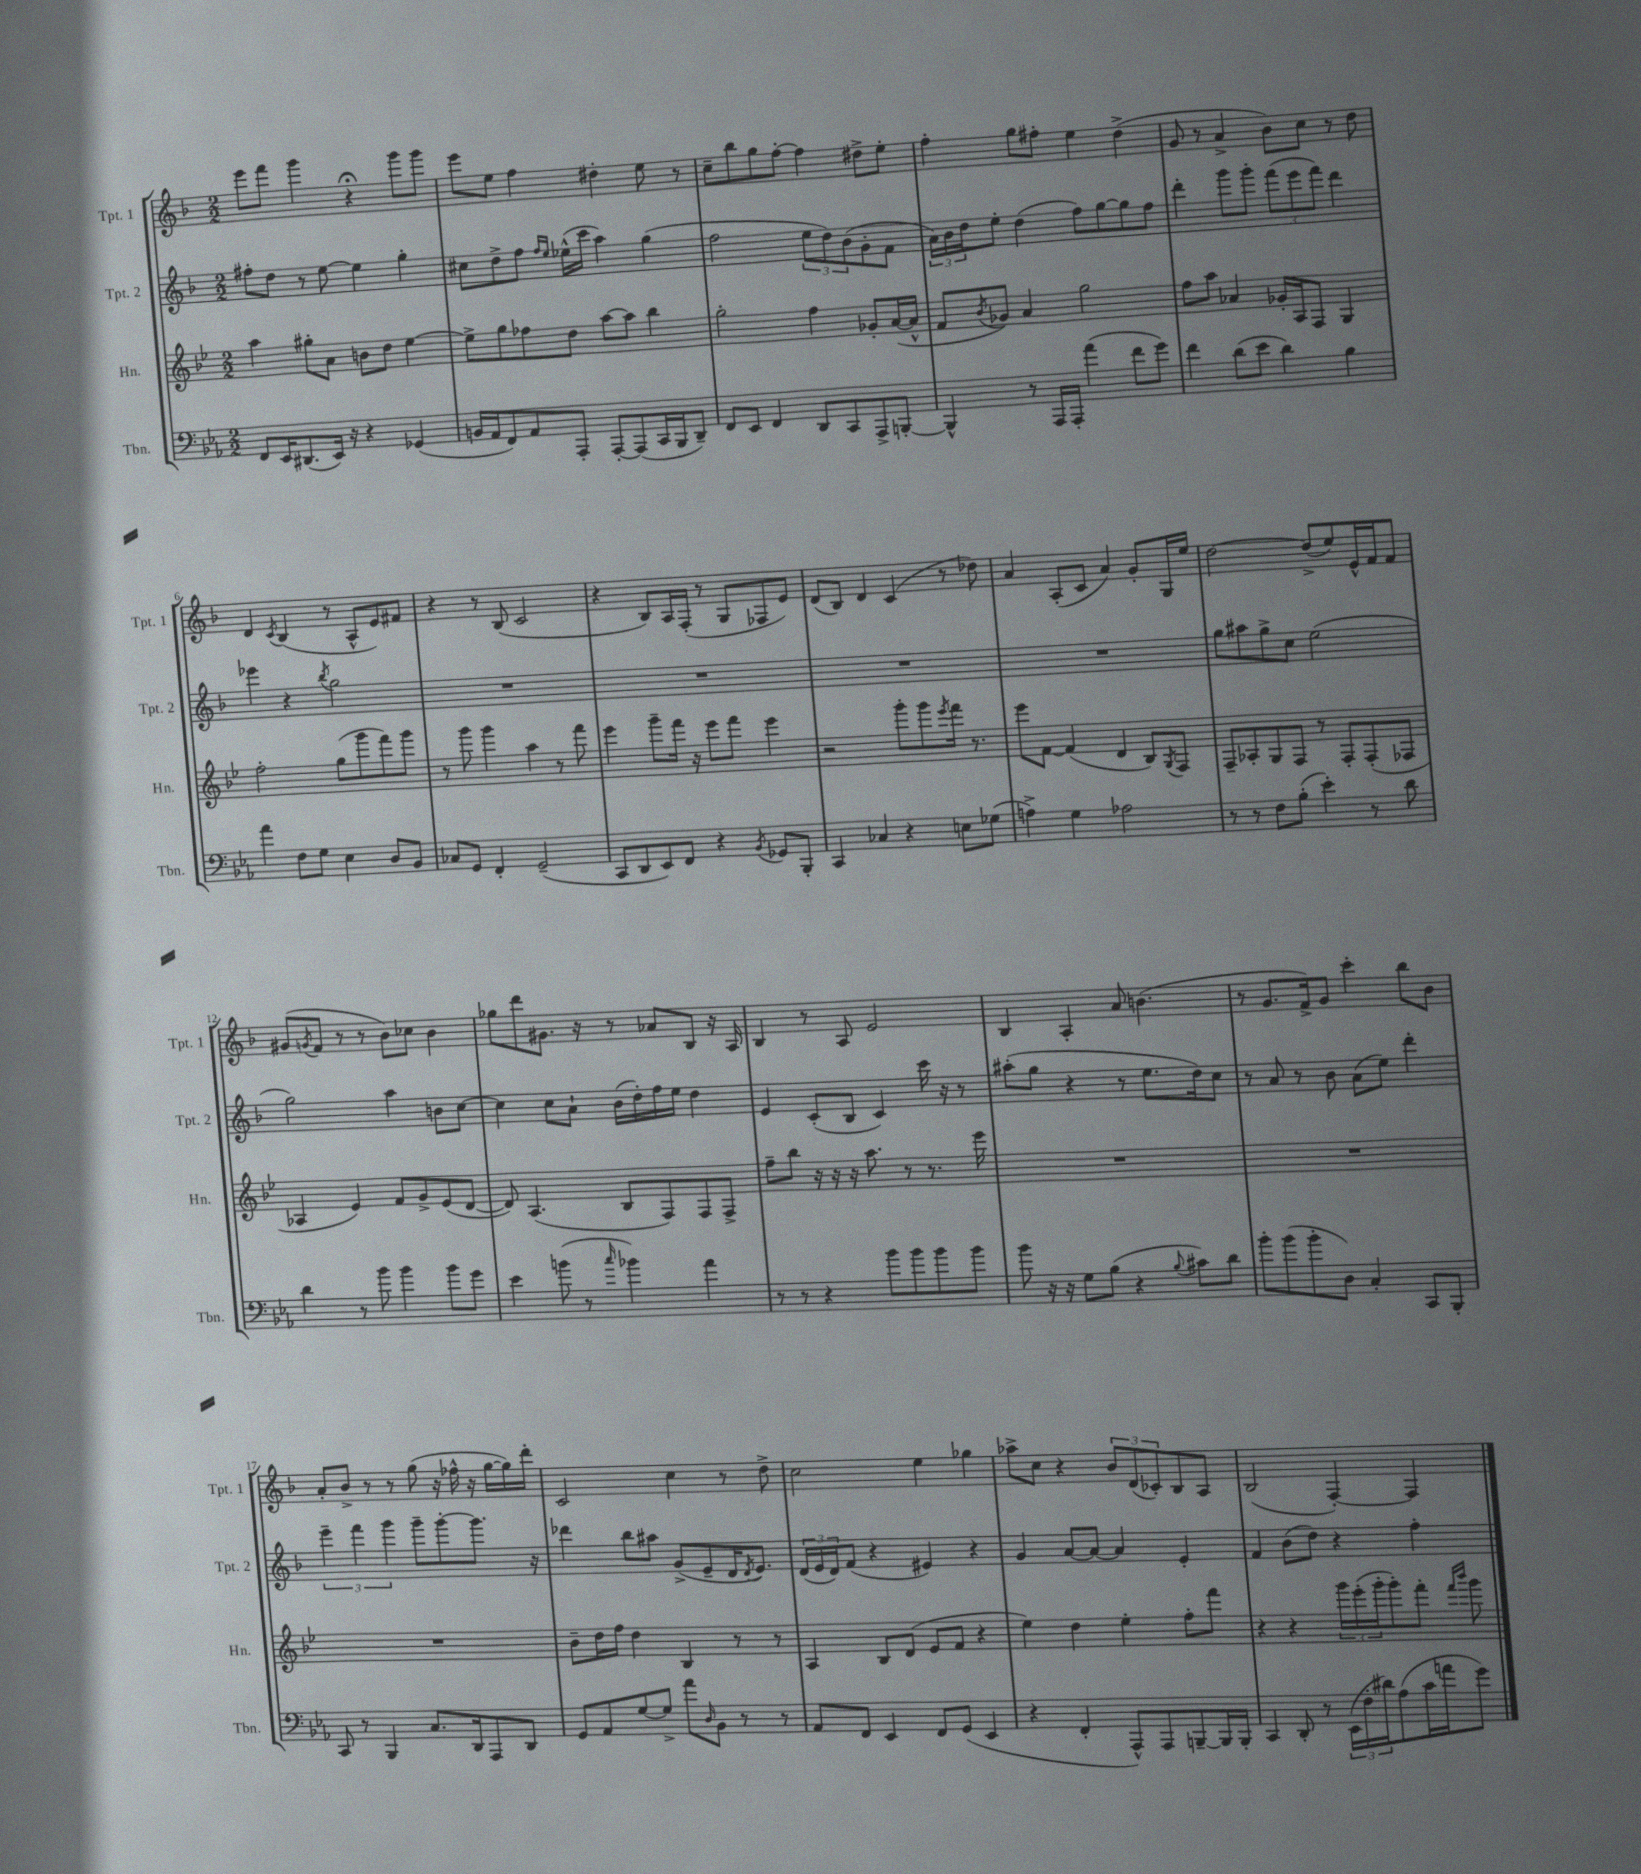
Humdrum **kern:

**kern	**kern	**kern	**kern
*part4	*part3	*part2	*part1
*staff4	*staff3	*staff2	*staff1
*I"Tbn.	*I"Hn.	*I"Tpt. 2	*I"Tpt. 1
*I'Tbn.	*I'Hn.	*I'Tpt. 2	*I'Tpt. 1
*clefF4	*clefG2	*clefG2	*clefG2
*k[b-e-a-]	*k[b-e-]	*k[b-]	*k[b-]
*M2/2	*M2/2	*M2/2	*M2/2
=1	=1	=1	=1
8FF/L	4aa\	8ff#X'\L	8eee\L
16EE-/K	.	8dd\J	8fff\J
(8.DD#X/	.	.	.
.	8gg#X'\L	8r	4ggg\
16EE-/Jk)	8a\J	[8ee\	.
16r	.	.	.
4r	8bn\L	4ee\]	4r;<
.	8dd\J	.	.
(4GG-X/	[4ee-\	4gg'\	8ggg\L
.	.	.	8ggg\J
=2	=2	=2	=2
16BBn/LL	8ee-^\L]	8cc#X\L	8eee\L
16AA-/J	.	.	.
8FF/)	8gg\	8dd^\	8ee\J
8AA-/	8ff-X\	8ff\J	4ff\
.	.	16qqff/LL	.
.	.	16qqee/JJ	.
8AAA-'/J	8dd\J	(16ee-X^^\LL	.
.	.	16ccc\JJ	.
[8AAA-'/L	[8aa\L	4aa\)	4dd#X'\
(8AAA-/]	8aa\J]	.	.
16CC/L	4bb-\	(4gg\	8ee\
16BBB-/J	.	.	.
8DD~/J)	.	.	8r
=3	=3	=3	=3
8FF/L	2gg'\	2ff\	8cc~\L
8EE-/J	.	.	8bb-\
4FF/	.	.	8gg\
.	.	.	[8ff'\J
8DD/L	4ff\	12ee\L	4ff\]
.	.	12dd\)	.
8CC/	.	.	.
.	.	(12b-\	.
8AAA-^/	8g-X'/L	8g'\	8dd#X^\L
[8BBBn'/J	([16a/L	8f\J	8ee'\J
.	16a^^/JJ]	.	.
=4	=4	=4	=4
4BBB^^/]	8f/L	24a\LL)	4ff'\
.	.	24b-\	.
.	.	24dd\J	.
.	8qb-/	.	.
.	8g-X/J)	8ee'\J	.
8r	4a/	(4dd\	8gg\L
16AAA-/LL	.	.	8ff#X'\J
16AAA-'/JJ	.	.	.
(4a-\	2gg\	8ff\L)	4ee\
.	.	[8gg\	.
8f\L	.	8gg\]	(4dd^\
8g\J)	.	8ff\J	.
=5	=5	=5	=5
4f\	8ff\L	4ddd'\	8g/
.	8aa\J	.	8r
(8d\L	4a-X/	8ggg\L	4a^/
8e-\J	.	8ggg'\J	.
4d\)	16g-X'/LL	(12fff\L	8b-\L)
.	16A/J	.	.
.	.	12eee\	.
.	8F/J	.	8cc\J
.	.	12fff\J)	.
4B-\	4G/	4ddd\	8r
.	.	.	8dd\
!!LO:LB:g=z
=6	=6	=6	=6
4a-\	2ff'\	4eee-X\	4d/
.	.	.	8qc/
8F\L	.	4r	(4B-/
8G\J	.	.	.
.	.	8qbb-/	.
4E-\	(8gg\L	2gg\	8r
.	8ggg\	.	8A^^/L
8D/L	8fff\)	.	8e/)
8BB-/J	8ggg\J	.	8f#X/J
=7	=7	=7	=7
8C-X/L	8r	1r	4r
8GG/J	8ggg\	.	.
4FF'/	4ggg\	.	8r
.	.	.	(8B-/
(2GG~/	4aa\	.	2c/
.	8r	.	.
.	8fff\	.	.
=8	=8	=8	=8
8CC/L	4eee-\	1r	4r
8DD/	.	.	.
8EE-/)	8ggg~\L	.	8B-/L)
8FF/J	16fff\Jk	.	16A/L
.	16r	.	(16F'/JJ
4r	8eee-\L	.	8r
.	8fff\J	.	8G/L
8qBB-/	.	.	.
8GG-X/L	4eee-\	.	8F-X/
8BBB-'/J	.	.	8e/J)
=9	=9	=9	=9
4CC/	2r	1r	(8d/L
.	.	.	8B-/J)
4C-X/	.	.	4d/
4r	8ggg'\L	.	(4c/
.	8ggg\	.	.
.	8qeee-/	.	.
8En\L	16fff\Jk	.	8r
.	8.r	.	.
(8G-X\J	.	.	8dd-X\)
=10	=10	=10	=10
4An^\)	8eee-\L	1r	4a/
.	[8f\J	.	.
4G\	(4f/]	.	(8A'/L
.	.	.	8c/J
2A-X\	4d/	.	4a/)
.	8B-/L)	.	8g'/L
.	8qG/	.	.
.	8F/J	.	16G/L
.	.	.	16ee/JJ
=11	=11	=11	=11
8r	8F~/L	8gg\L	[2dd\
8r	8A-X'/	8aa#X\	.
8F\L	8G/	8gg^\	.
(8B-'\J	8F/J	8cc\J	.
4e-'\)	8r	(2ee\	(8dd^/L]
.	8F'/L	.	8ee/)
8r	(8F'/	.	16e^^/L
.	.	.	16f/J
8d\	8F-X/J	.	8f/J
!!LO:LB:g=z
=12	=12	=12	=12
4d\	4A-X/	2gg\)	(8g#X/L
.	.	.	8qgn/
.	.	.	8f/J
8r	4e-/)	.	8r
8b-\	.	.	8r
4b-\	8f/L	4aa\	8b-\L)
.	8g^/	.	8cc-X\J
8b-\L	(8e-/	8bn\L	4b-\
8g\J	[8d/J	[8cc\J	.
=13	=13	=13	=13
4e-\	8d/])	4cc\]	8gg-X\L
.	(4.A/	.	8ddd\
(8bn\	.	8cc\L	8.g#X\J
8r	.	8a`\J	.
.	.	.	16r
16qqcc/	.	.	.
4b-X\)	8B-/L	(16b-\LL	8r
.	.	16dd'\)	.
.	8F/)	16ff\	8a-X/L
.	.	16ee\JJ	.
4a-\	8F/	4dd\	8B-/J
.	8F^/J	.	16r
.	.	.	16A/
=14	=14	=14	=14
8r	8ff~\L	4e/	4B-/
8r	8bb-\J	.	.
4r	16r	(8c'/L	8r
.	16r	.	.
.	16r	8B-/J	8A/
.	8.aa\	.	.
8b-\L	.	4c/)	2e/
8b-\	8r	.	.
8b-\	8.r	16ccc\	.
.	.	16r	.
8b-\J	.	8r	.
.	16eee-\	.	.
=15	=15	=15	=15
8b-\	1r	(8aa#X'\L	4B-/
16r	.	8gg\J	.
16r	.	.	.
8G\L	.	4r	4A'/
(8B-\J	.	.	.
4r	.	8r	8a/
.	.	8.ee\L	(4.bn\
8qqB-/	.	.	.
8c#X\L)	.	.	.
.	.	16dd\k)	.
8d\J	.	8cc\J	.
=16	=16	=16	=16
8b-'\L	1r	8r	8r
(8b-\	.	8a/	8.g/L
8b-'\	.	8r	.
.	.	.	16f^/k)
8D\J)	.	8b-\	8g/J
4C'/	.	(8a\L	4ccc'\
.	.	8ee\J)	.
8CC/L	.	4ddd'\	8bb-\L
8BBB-'/J	.	.	8b-\J
!!LO:LB:g=z
=17	=17	=17	=17
8CC/	1r	6eee~\	8a'/L
8r	.	.	8b-^/J
.	.	6fff\	.
4BBB-/	.	.	8r
.	.	6ggg\	.
.	.	.	8r
8.C/L	.	8ggg~\L	(8gg\
.	.	[8ggg'\	16r
16DD/k	.	.	16ff-X^^\
8AAA-/	.	8.ggg\J]	16r
.	.	.	[16gg\LL
8DD/J	.	.	16gg\])
.	.	16r	16ddd'\JJ
=18	=18	=18	=18
8GG/L	8b-~\L	4ddd-X\	2c/
8AA-/	16dd\L	.	.
.	16ff\JJ	.	.
[8G/	4dd\	8bb-\L	.
8G^/J]	.	8aa#X\J	.
8a-\L	4B-/	(8g^/L	4cc\
16qqD/	.	.	.
8BB-\J	.	8e~/	.
8r	8r	16d/K	8r
.	.	8qd/	.
.	.	8.e/J)	.
8r	8r	.	8dd^\
=19	=19	=19	=19
8AA-/L	4A/	(24d/LL	2cc\
.	.	24e/	.
.	.	24d/J)	.
8FF/J	.	(8f/J	.
4EE-/	8B-/L	4r	.
.	(8d/J	.	.
8FF/L	8e-/L	4e#X/)	4ee\
(8GG/J	8f/J	.	.
4EE-/	4r	4r	4gg-X\
=20	=20	=20	=20
4r	4ee-\)	4g/	8aa-X^\L
.	.	.	8cc\J
4FF'/	4dd\	[8a/L	4r
.	.	8a/J_	.
8AAA-^^/L)	4ee-'\	4a/]	12b-/L
.	.	.	(12d/
8AAA-/	.	.	.
.	.	.	12c-X'/)
[8BBBn~/	8ff'\L	4e'/	8B-/
16BBB/L]	8fff\J	.	8A/J
16BBB'/JJ	.	.	.
=21	=21	=21	=21
4CC/	4r	4f/	(2B-/
8DD'/	4r	(8b-\L	.
8r	.	8dd\J)	.
(24EE-\LL	24ggg\LL	4r	[4F'/)
24F'\	(24eee-'\	.	.
24d#X\J)	24ggg'\J	.	.
(8A-\	8ggg'\)	.	.
16c\L	8fff'\J	4ff'\	4F/]
16an\J	.	.	.
.	16qqfff/LL	.	.
.	16qqbbb-/JJ	.	.
8g\J)	8ggg\	.	.
==	==	==	==
*-	*-	*-	*-
